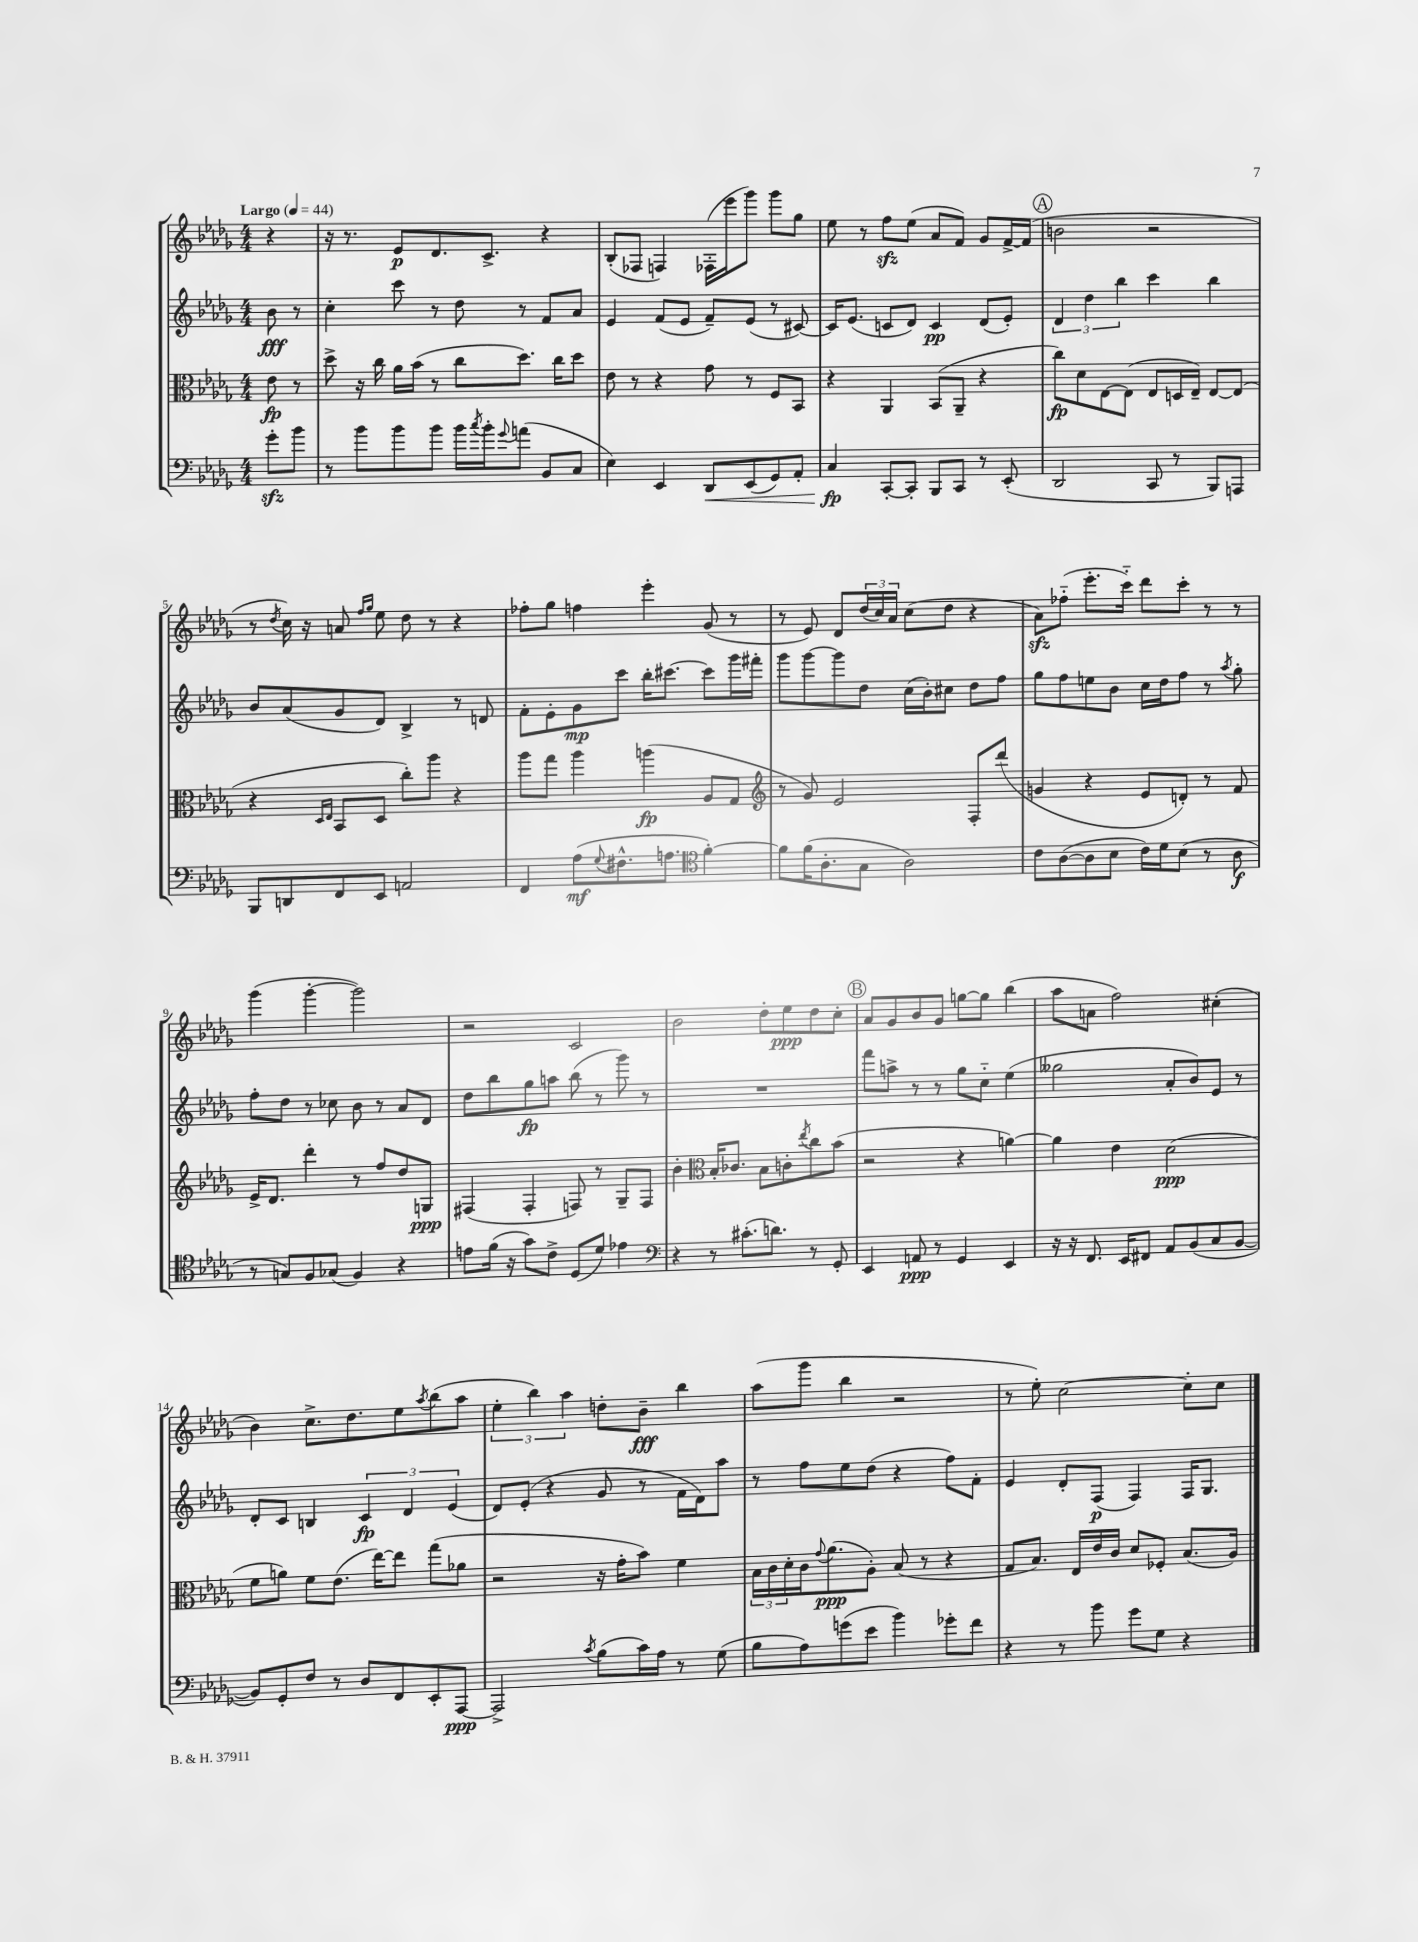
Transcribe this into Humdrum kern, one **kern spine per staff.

**kern	**dynam	**kern	**dynam	**kern	**dynam	**kern	**dynam
*part4	*part4	*part3	*part3	*part2	*part2	*part1	*part1
*staff4	*staff4	*staff3	*staff3	*staff2	*staff2	*staff1	*staff1
*clefF4	*	*clefC3	*	*clefG2	*	*clefG2	*
*k[b-e-a-d-g-]	*	*k[b-e-a-d-g-]	*	*k[b-e-a-d-g-]	*	*k[b-e-a-d-g-]	*
*M4/4	*	*M4/4	*	*M4/4	*	*M4/4	*
*MM44	*	*MM44	*	*MM44	*	*MM44	*
=	=	=	=	=	=	=	=
!	!	!	!	!	!	!LO:TX:a:B:t=Largo	!
8g-zz'\L	.	8e-\	fp	8b-\	fff	4r	.
8b-\J	.	8r	.	8r	.	.	.
=1	=1	=1	=1	=1	=1	=1	=1
8r	.	8dd-^\	.	4cc'\	.	16r	.
.	.	.	.	.	.	8.r	.
8b-\L	.	16r	.	.	.	.	.
.	.	16cc\	.	.	.	.	.
8b-\	.	16a-\LL	.	8ccc\	.	8e-/L	p
.	.	(16b-\JJ	.	.	.	.	.
8b-\J	.	8r	.	8r	.	8.d-/	.
16b-\LL	.	8cc\L	.	8dd-\	.	.	.
8qcc/	.	.	.	.	.	.	.
16b-'\J	.	.	.	.	.	8.c^/J	.
8qqg-/	.	.	.	.	.	.	.
(8an\J	.	8.dd-\J)	.	8r	.	.	.
8BB-/L	.	.	.	8f/L	.	4r	.
.	.	16cc\KL	.	.	.	.	.
8C/J	.	8dd-\J	.	8a-/J	.	.	.
=2	=2	=2	=2	=2	=2	=2	=2
4E-\)	.	8e-\	.	4e-/	.	(8B-'/L	.
.	.	8r	.	.	.	8F-X/J	.
4EE-/	.	4r	.	(8f/L	.	4Fn/)	.
.	.	.	.	8e-/J	.	.	.
!	!LO:HP:b	!	!	!	!	!	!
8DD-/L	<	8g-\	.	8f~/L)	.	(16F-X'\LL	.
.	.	.	.	.	.	16eee-\J	.
(8EE-/	.	8r	.	(8e-/J	.	8ggg-\J)	.
8GG-/)	.	8F/L	.	8r	.	8ggg-\L	.
8AA-'/J	.	8BB-/J	.	[8c#X/)	.	8gg-\J	.
=3	=3	=3	=3	=3	=3	=3	=3
4C/	fp	4r	.	16c#/KL]	.	8ee-\	.
.	.	.	.	(8.e-/J	.	.	.
.	.	.	.	.	.	8r	.
[8CC'/L	[	4AA-/	.	8cn/L	.	8ffzz\L	.
8CC'/J]	.	.	.	8d-/J)	.	(8ee-\J	.
8BBB-/L	.	(8BB-/L	.	4c/	pp	8a-/L	.
8CC/J	.	8AA-~/J	.	.	.	8f/J)	.
8r	.	4r	.	(8d-/L	.	8g-/L	.
(8EE-'/	.	.	.	8e-'/J)	.	[16f^/L	.
.	.	.	.	.	.	(16f/JJ]	.
!!LO:REH:place=s1:t=A
=4	=4	=4	=4	=4	=4	=4	=4
2DD-/	.	8cc\L)	fp	6d-/	.	2bn\	.
.	.	8d-\	.	.	.	.	.
.	.	.	.	6dd-\	.	.	.
.	.	[8E-\	.	.	.	.	.
.	.	.	.	6bb-\	.	.	.
.	.	(8E-\J]	.	.	.	.	.
8CC/	.	8E-/L	.	4ccc\	.	2r	.
8r	.	16Dn/L	.	.	.	.	.
.	.	16E-~/JJ)	.	.	.	.	.
8BBB-/L)	.	[8E-/L	.	4bb-\	.	.	.
8AAAn/J	.	(8E-/J]	.	.	.	.	.
!!LO:LB:g=z
=5	=5	=5	=5	=5	=5	=5	=5
8BBB-/L	.	4r	.	8b-/L	.	8r	.
.	.	.	.	.	.	8qdd-/	.
8DDn/	.	.	.	(8a-/	.	16cc\)	.
.	.	.	.	.	.	16r	.
.	.	16qqD-/LL	.	.	.	.	.
.	.	16qqE-/JJ	.	.	.	.	.
8FF/	.	8BB-/L	.	8g-/	.	8an/	.
.	.	.	.	.	.	16qqff/LL	.
.	.	.	.	.	.	16qqgg-/JJ	.
8EE-/J	.	8D-/J	.	8d-/J)	.	8ee-\	.
2AAn/	.	8cc'\L)	.	4B-^/	.	8dd-\	.
.	.	8aa-\J	.	.	.	8r	.
.	.	4r	.	8r	.	4r	.
.	.	.	.	8dn/	.	.	.
=6	=6	=6	=6	=6	=6	=6	=6
4FF/	.	8aa-\L	.	8f'\L	.	8ff-X'\L	.
.	.	8gg-\J	.	8e-'\	.	8gg-\J	.
(8A-\L	mf	4aa-\	.	8g-\	mp	4ffn\	.
8qqG-/	.	.	.	.	.	.	.
8.F#X^^\	.	.	.	8ccc\J	.	.	.
.	.	(4aan\	fp	16bb-'\KL	.	4eee-'\	.
8.An\J	.	.	.	[8.ccc#X\J	.	.	.
*clefC4	*	*	*	*	*	*	*
[4f'\)	.	8A-/L	.	8ccc#\L]	.	(8g-/	.
.	.	8G-/J	.	16ggg-\L	.	8r	.
.	.	.	.	16fff#X'\JJ	.	.	.
=7	=7	=7	=7	=7	=7	=7	=7
*	*	*clefG2	*	*	*	*	*
8f\L]	.	8r	.	8ggg-\L	.	8r	.
(16f\K	.	8g-/)	.	[8ggg-\	.	8e-/)	.
8.A-'\	.	.	.	.	.	.	.
.	.	2e-/	.	8ggg-\]	.	8d-/L	.
8G-\J	.	.	.	8dd-\J	.	(24dd-/L	.
.	.	.	.	.	.	24cc/)	.
.	.	.	.	.	.	24a-/JJ	.
2A-\)	.	.	.	(16cc\LL	.	(8cc\L	.
.	.	.	.	16b-'\J)	.	.	.
.	.	.	.	8cc#X\J	.	8dd-\J	.
.	.	8F'/L	.	8dd-\L	.	4r	.
.	.	(8ddd-/J	.	8ff\J	.	.	.
=8	=8	=8	=8	=8	=8	=8	=8
8c\L	.	4gn/	.	8gg-\L	.	8a-zz\L)	.
([8A-\	.	.	.	8ff\	.	(8ff-X\J	.
8A-\]	.	4r	.	8een\	.	8.eee-'\L	.
8B-\J	.	.	.	8b-\J	.	.	.
.	.	.	.	.	.	16ccc\Jk)	.
16c\LL)	.	8e-/L	.	16cc\LL	.	8ddd-\L	.
16d-\J	.	.	.	16dd-\J	.	.	.
(8B-\J	.	8dn'/J)	.	8ff\J	.	8ccc'\J	.
8r	.	8r	.	8r	.	8r	.
.	.	.	.	8qaa-/	.	.	.
8A-\	f	8f/	.	8gg-'\	.	8r	.
!!LO:LB:g=z
=9	=9	=9	=9	=9	=9	=9	=9
8r	.	16e-^/KL	.	8ff'\L	.	(4ggg-\	.
.	.	8.d-/J	.	.	.	.	.
8Gn/L)	.	.	.	8dd-\J	.	.	.
8F/	.	4ddd-'\	.	8r	.	[4ggg-'\	.
(8G-X/J	.	.	.	8cc-X\	.	.	.
4F/)	.	8r	.	8b-\	.	2ggg-\])	.
.	.	8ff/L	.	8r	.	.	.
4r	.	8dd-/	.	8a-/L	.	.	.
.	.	8Gn/J	ppp	8d-/J	.	.	.
=10	=10	=10	=10	=10	=10	=10	=10
8en\L	.	(4F#X/	.	8dd-\L	.	2r	.
(16f\Jk	.	.	.	8bb-\	.	.	.
16r	.	.	.	.	.	.	.
8g-\L)	.	4F#'/	.	8gg-\	fp	.	.
8c^\J	.	.	.	8aan\J	.	.	.
(8D-/L	.	8Fn/)	.	(8bb-\	.	2c/	.
8d-/J)	.	8r	.	8r	.	.	.
4e-X\	.	8G-~/L	.	8ggg-\)	.	.	.
.	.	8F/J	.	8r	.	.	.
=11	=11	=11	=11	=11	=11	=11	=11
*clefF4	*	*	*	*	*	*	*
4r	.	4b-'\	.	1r	.	2b-\	.
*	*	*clefC3	*	*	*	*	*
8r	.	16B-'/KL	.	.	.	.	.
.	.	8.c-X/J	.	.	.	.	.
(8.c#X'\L	.	.	.	.	.	.	.
.	.	8B-\L	.	.	.	8dd-'\L	.
8.dn\J)	.	.	.	.	.	.	.
.	.	8cn'\	.	.	.	8ee-\	ppp
.	.	8qee-/	.	.	.	.	.
8r	.	8cc\	.	.	.	8dd-\	.
8GG-'/	.	(8b-\J	.	.	.	8cc'\J	.
!!LO:REH:place=s1:t=B
=12	=12	=12	=12	=12	=12	=12	=12
4EE-/	.	2r	.	8fff\L	.	8a-/L	.
.	.	.	.	8aan^\J	.	8g-/	.
8AAn/	ppp	.	.	8r	.	8b-/	.
8r	.	.	.	8r	.	8g-/J	.
4GG-/	.	4r	.	8gg-\L	.	[8ggn\L	.
.	.	.	.	8cc\J	.	8gg\J]	.
4EE-/	.	[4an\)	.	(4ee-\	.	(4bb-\	.
=13	=13	=13	=13	=13	=13	=13	=13
16r	.	4a\]	.	2gg--X\	.	8aa-\L	.
16r	.	.	.	.	.	.	.
8.FF/	.	.	.	.	.	8an\J	.
.	.	4e-\	.	.	.	2ff\)	.
16EE-/KL	.	.	.	.	.	.	.
8FF#X/J	.	.	.	.	.	.	.
8AA-/L	.	(2d-\	ppp	8a-'/L	.	.	.
(8BB-/	.	.	.	8b-/)	.	.	.
8C/	.	.	.	8e-/J	.	(4cc#X'\	.
[8BB-/J	.	.	.	8r	.	.	.
!!LO:LB:g=z
=14	=14	=14	=14	=14	=14	=14	=14
8BB-/L])	.	8f\L	.	8d-'/L	.	4b-\)	.
8GG-'/	.	8an\J)	.	8c/J	.	.	.
8F/J	.	8f\L	.	4Bn/	.	8.cc^\L	.
8r	.	(8.e-\J	.	.	.	.	.
.	.	.	.	.	.	8.dd-\	.
8D-/L	.	.	.	6c/	fp	.	.
.	.	[16ee-\KL)	.	.	.	.	.
8FF/	.	8ee-\J]	.	.	.	8ee-\	.
.	.	.	.	6d-/	.	.	.
.	.	.	.	.	.	8qaa-/	.
8EE-'/	.	(8gg-\L	.	.	.	(8bb-\	.
.	.	.	.	(6e-/	.	.	.
[8AAA-/J	ppp	8a-X\J	.	.	.	8aa-\J	.
=15	=15	=15	=15	=15	=15	=15	=15
2AAA-^/]	.	2r	.	8d-/L)	.	6ee-'\	.
.	.	.	.	(8e-'/J	.	.	.
.	.	.	.	.	.	6bb-\)	.
.	.	.	.	4r	.	.	.
.	.	.	.	.	.	6aa-\	.
8qc/	.	.	.	.	.	.	.
(8B-\L	.	16r	.	8g-/	.	8ddn'\L	.
.	.	16g-'\KL	.	.	.	.	.
16c\L)	.	8b-\J)	.	8r	.	8b-~\J	fff
16A-\JJ	.	.	.	.	.	.	.
8r	.	4f\	.	16f\LL	.	4bb-\	.
.	.	.	.	16d-\J)	.	.	.
(8G-\	.	.	.	8aa-\J	.	.	.
=16	=16	=16	=16	=16	=16	=16	=16
8B-\L	.	24B-\LL	.	8r	.	(8aa-\L	.
.	.	24c\	.	.	.	.	.
.	.	24d-'\	.	.	.	.	.
8A-\)	.	16c\J	.	8ff\L	.	8ggg-\J	.
.	.	8qqg-/	.	.	.	.	.
.	.	(8.a-\	ppp	.	.	.	.
(8gn\	.	.	.	8ee-\	.	4bb-\	.
8e-\J	.	8A-'\J)	.	(8dd-\J	.	.	.
4b-\)	.	(8B-/	.	4r	.	2r	.
.	.	8r	.	.	.	.	.
8g-X'\L	.	4r	.	8ff\L)	.	.	.
8f\J	.	.	.	8f'\J	.	.	.
=17	=17	=17	=17	=17	=17	=17	=17
4r	.	8G-/L	.	4e-/	.	8r	.
.	.	8.B-/J)	.	.	.	8ee-'\)	.
8r	.	.	.	8d-'/L	.	[2cc\	.
.	.	16E-/LL	.	.	.	.	.
8b-\	.	16e-/	.	(8F/J	p	.	.
.	.	16c/JJ	.	.	.	.	.
8g-\L	.	8d-/L	.	4F/)	.	.	.
8G-\J	.	8F-X'/J	.	.	.	.	.
4r	.	(8.B-/L	.	16F/KL	.	8cc'\L]	.
.	.	.	.	8.G-/J	.	.	.
.	.	.	.	.	.	8cc\J	.
.	.	16A-/Jk)	.	.	.	.	.
==	==	==	==	==	==	==	==
*-	*-	*-	*-	*-	*-	*-	*-
